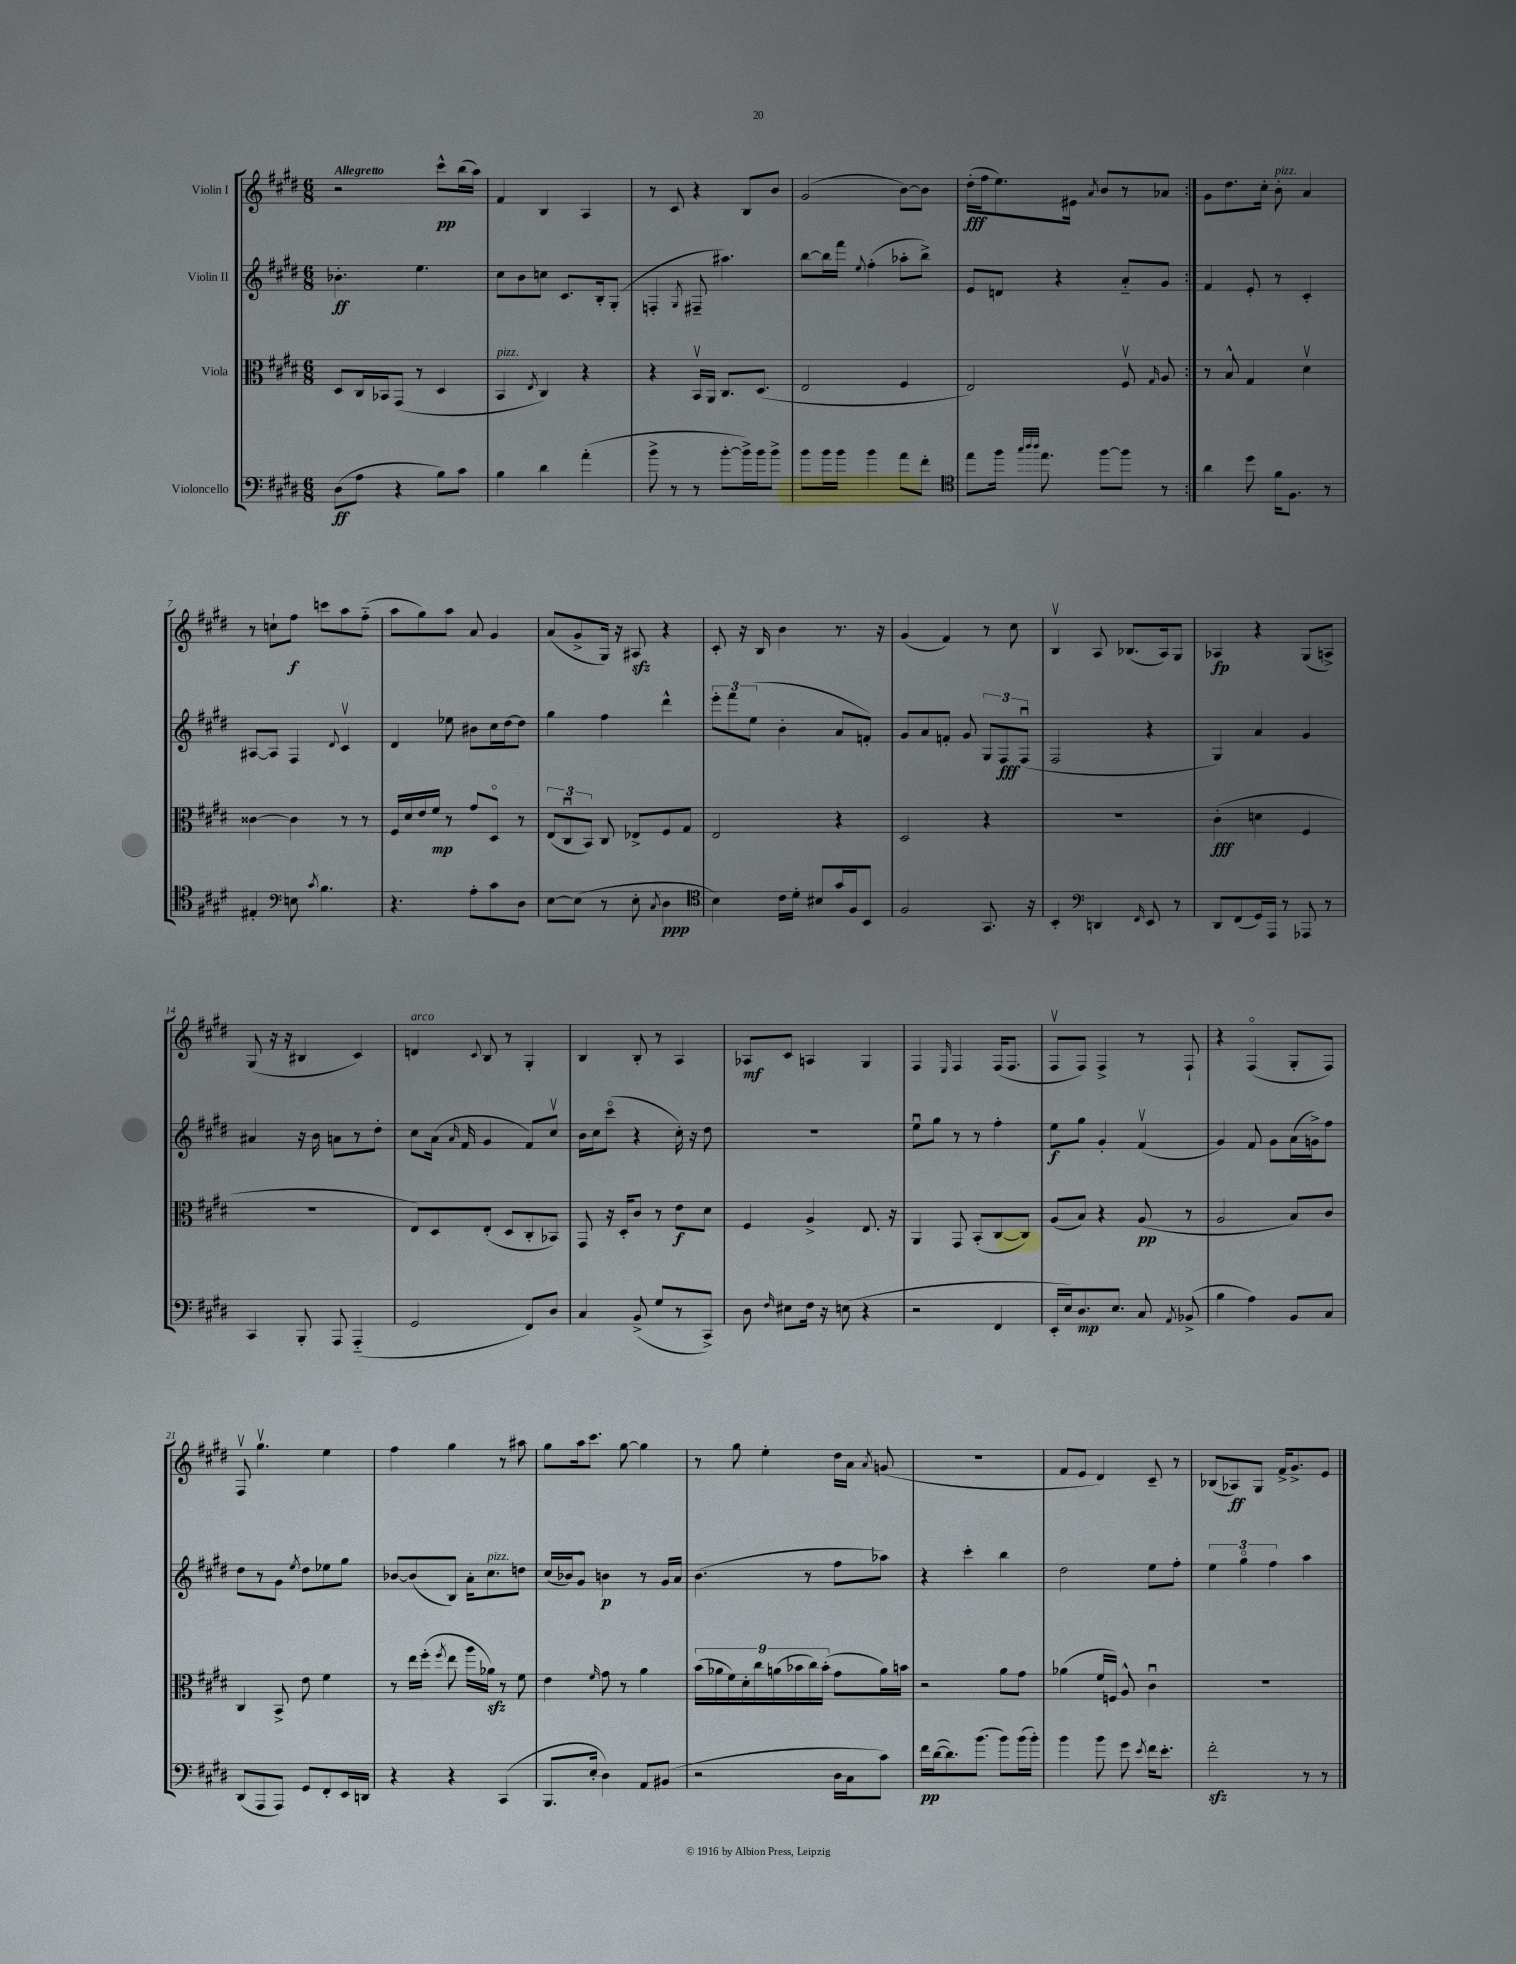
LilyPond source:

<<
\new StaffGroup <<
\new Staff = "s0" \with { instrumentName = "Violin I" } {
    \clef treble \key e \major \numericTimeSignature \time 6/8 \tempo "Allegretto"
    \autoBeamOff \repeat volta 2 { r2 cis'''8[-^\pp b''16( a''16]) |
    fis'4 b4 a4 |
    r8 cis'8 r4 b8[ b'8] |
    gis'2( b'8[~) b'8] |
    dis''16[-.\fff( fis''16 e''8.) eis'16] \acciaccatura { a'8 } b'8[ r8 aes'8] | }
    gis'8[ dis''8. cis''16]-. b'8-.^\markup { \italic "pizz." } a'4 |
    r8 c''8[-! fis''8]\f c'''8[ a''8 fis''8]-_( |
    a''8[ gis''8) a''8] a'8 gis'4 |
    a'8[( gis'8-> gis16]) r16 ais8\sfz r4 |
    cis'8-. r16 b16 b'4 r8. r16 |
    gis'4( fis'4) r8 cis''8 |
    b4\upbow a8 bes8.[( a16) gis8] |
    aes4\fp r4 gis8[( a8]->) |
    gis8( r16 r16 bis4 cis'4) |
    d'4^\markup { \italic "arco" } \appoggiatura { cis'8 } b8 r8 gis4-. |
    b4 b8-. r8 a4 |
    aes8[\mf cis'8] a4 gis4 |
    fis4 \grace { e16 } fis4 fis16[( fis8.] |
    fis8[\upbow fis8]) fis4-> r8 fis8-! |
    r4 fis4\flageolet( gis8[-. fis8]) |
    fis8\upbow gis''4.\upbow e''4 |
    fis''4 gis''4 r8 ais''8 |
    gis''8[ a''16 cis'''8.] gis''8~ gis''4 |
    r8 gis''8 e''4-. dis''16[ a'16] \acciaccatura { a'8 } g'8( |
    R2. |
    fis'8[ e'8] dis'4) cis'8-- r8 |
    bes8[( aes8\ff) gis8] fis'16[-> gis'8.-> e'8] \bar "|." |
}
\new Staff = "s1" \with { instrumentName = "Violin II" } {
    \clef treble \key e \major \numericTimeSignature \time 6/8
    \autoBeamOff \repeat volta 2 { bes'4.-.\ff e''4. |
    cis''8[ b'8 c''8] cis'8.[ b16-. gis8]-.( |
    f4-. \acciaccatura { gis8 } fis8-- ais''4.) |
    b''8[~ b''16 fis'''16] \appoggiatura { e''8 } fis''4-.( aes''8[-. b''8]->) |
    e'8[ d'8] r4 a'8[-_ gis'8] | }
    fis'4 e'8-. r8 cis'4-. |
    ais8[~ ais8] fis4 \appoggiatura { dis'8 } cis'4\upbow |
    dis'4 ees''8 bis'8[ cis''16 dis''16~ dis''8] |
    gis''4 fis''4 dis'''4-^ |
    \tuplet 3/2 { e'''8[-. fis'''8 e''8]( } b'4-. a'8[ f'8]-.) |
    gis'8[ a'8 f'8]-. gis'8 \tuplet 3/2 { gis8[ fis8\fff fis8]\downbow( } |
    fis2 r4 |
    gis4) a'4 gis'4 |
    ais'4 r16 b'16 a'8[ r8 dis''8]-. |
    cis''8[ a'16]( \grace { a'16 } fis'16 gis'4 fis'8[) cis''8]\upbow |
    b'16[ cis''16 cis'''8]\flageolet( r4 cis''16-.) r16 dis''8 |
    R2. |
    e''8[\downbow gis''8] r8 r8 fis''4-. |
    e''8[\f gis''8] gis'4-. fis'4\upbow( |
    gis'4) fis'8 gis'8[ a'16( g'16->) fis''8] |
    dis''8[ r8 gis'8] \acciaccatura { e''8 } dis''8[ ees''8 gis''8] |
    bes'8[~ bes'8( b8]) a'16[-. cis''8.^\markup { \italic "pizz." } d''8] |
    cis''16[( bes'16) gis'8]\flageolet b'4\p r8 gis'16[ a'16] |
    b'4.( r8 fis''8[ aes''8]) |
    r4 cis'''4-. b''4 |
    dis''2 e''8[ fis''8]-. |
    \tuplet 3/2 { e''4 gis''4\flageolet fis''4 } a''4 \bar "|." |
}
\new Staff = "s2" \with { instrumentName = "Viola" } {
    \clef alto \key e \major \numericTimeSignature \time 6/8
    \autoBeamOff \repeat volta 2 { dis8[ cis16 bes,16 gis,8]( r8 dis4 |
    b,4^\markup { \italic "pizz." } \acciaccatura { e8 } cis4) r4 |
    r4 b,16[\upbow a,16] cis8.[ dis8.]( |
    e2 fis4 |
    e2) fis8\upbow \grace { gis16 } a8 | }
    r8 b8-^ gis4 dis'4\upbow |
    cisis'4~ cisis'4 r8 r8 |
    fis16[ dis'16 e'16 fis'16]\mp r8 gis'8[ dis8]\flageolet r8 |
    \tuplet 3/2 { e8[( cis8\downbow b,8]) } cis8 ees8[-> fis8 gis8] |
    e2 r4 |
    dis2 r4 |
    R2. |
    cis'4-.\fff( d'4 fis4 |
    R2. |
    e8[) dis8 e8]-.( dis8[ cis8-. bes,8]) |
    gis,8 r16 dis16[-. cis'8] r8 e'8[\f dis'8] |
    fis4 a4-> e8. r16 |
    a,4 gis,8 b,8[-.( cis8~ cis8]) |
    a8[( b8]) r4 a8\pp( r8 |
    a2 b8[) cis'8] |
    cis4 b,8-> e'8 fis'4 |
    r8 e''16[ fis''16]-.( \acciaccatura { fis''8 } e''8 a''16[ aes'16]\sfz) r8 fis'8 |
    e'4 \grace { fis'16 } gis'8 r8 a'4 |
    \tuplet 9/8 { b'16[( aes'16 fis'16) dis'16-. cis''16 a'16( bes'16 cis''16) bes'16]-.( } gis'8[ a'16) b'16] |
    r2 a'8[ gis'8] |
    aes'4( fis'16[ f16]) a8-^ cis'4\downbow |
    R2. \bar "|." |
}
\new Staff = "s3" \with { instrumentName = "Violoncello" } {
    \clef bass \key e \major \numericTimeSignature \time 6/8
    \autoBeamOff \repeat volta 2 { dis8[\ff( a8] r4 b8[) cis'8] |
    b4 dis'4 a'4-.( |
    b'8-> r8 r8 b'8[~-. b'16->) b'16 b'8]-> |
    b'8[ b'16 b'16] b'4 a'8[ fis'8]-. |
    \clef tenor e''8[ fis''16] \grace { gis''32[ a''32 a''32] } e''8. fis''8[~ fis''8] r8 | }
    a'4 dis''8 fis'16[ fis8.] r8 |
    eis4-. \clef bass e8 \acciaccatura { cis'8 } b4. |
    r4. a8[-. cis'8 dis8] |
    e8[~ e8]( r8 e8-. \acciaccatura { cis8 } dis4\ppp |
    \clef tenor b4) cis'16[ dis'16]-. bis8[ gis'16 fis16 b,8] |
    fis2 gis,8. r16 |
    b,4-. \clef bass d,4 \grace { fis,16 } e,8 r8 |
    dis,8[ fis,8( gis,16) a,,16] r8 aes,,8 r8 |
    cis,4 b,,8-. a,,8 a,,4-_( |
    gis,2 fis,8[) dis8] |
    cis4 b,8->( gis8[ r8 cis,8]->) |
    dis8 \grace { fis16 } eis8[ fis16] r16 e8( r4 |
    r2 fis,4 |
    e,16[-. e16) dis8.\mp e8.] cis8 \acciaccatura { a,8 } bes,8->( |
    b4 a4) b,8[ cis8] |
    dis,8[( a,,8 a,,8]) gis,8[ fis,8-. e,16 d,16] |
    r4 r4 cis,4( |
    b,,8.[ e16]-. dis4) a,8[ bis,8]( |
    r2 dis16[ cis16 cis'8]) |
    fis'16[\pp dis'16~( dis'8.) b'8.]( b'8[) b'16( b'16]-.) |
    b'4 b'8 gis'8 \acciaccatura { e'8 } fis'16[ e'8.]-. |
    fis'2-.\sfz r8 r8 \bar "|." |
}
>>
>>
